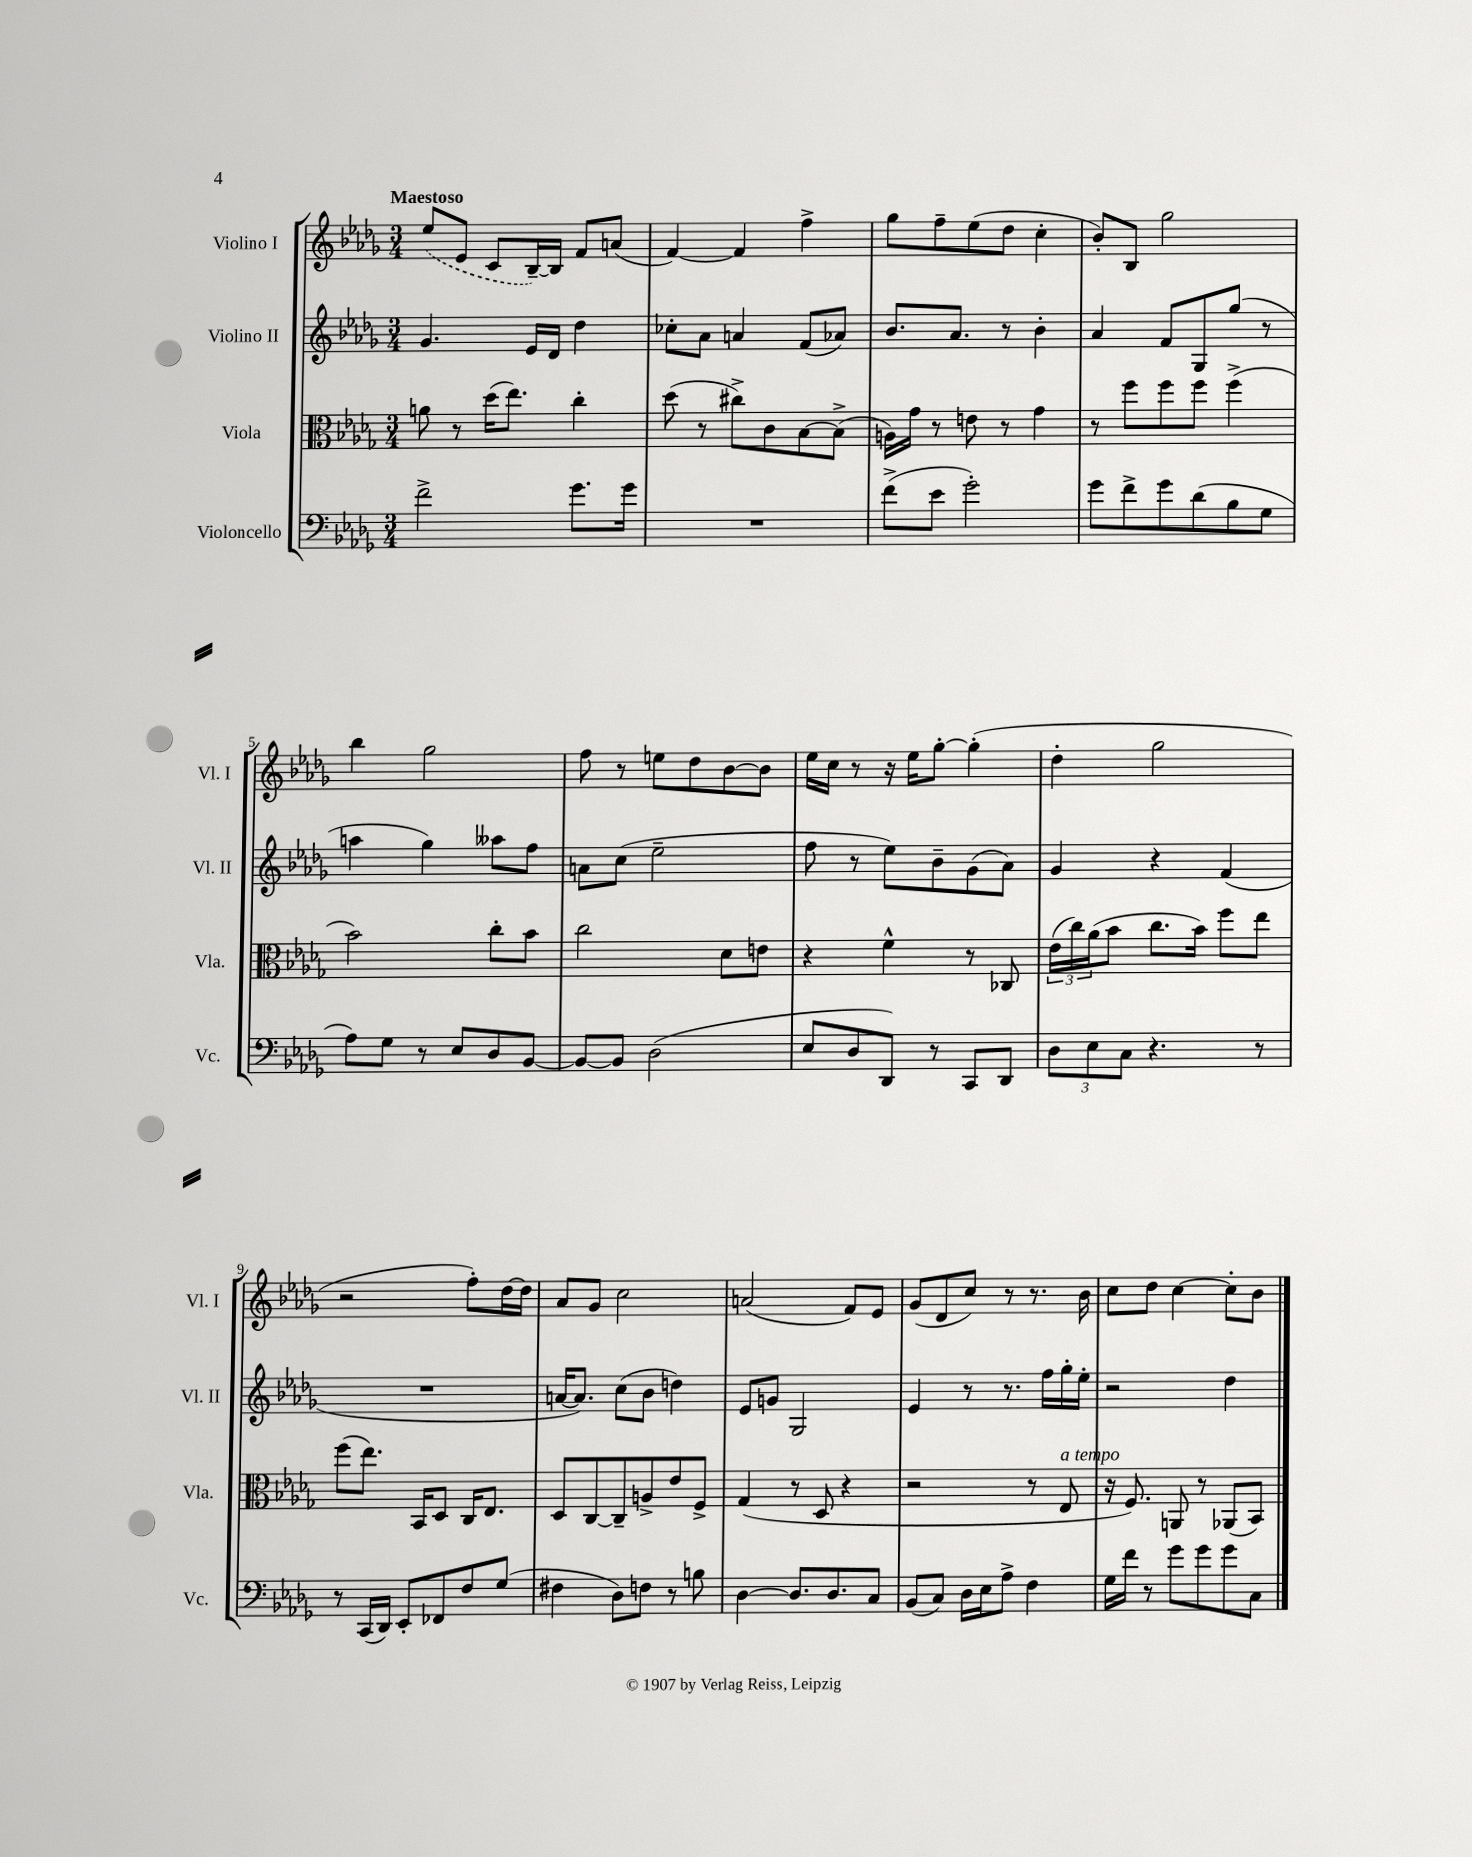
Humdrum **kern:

**kern	**kern	**kern	**kern
*staff4	*staff3	*staff2	*staff1
*clefF4	*clefC3	*clefG2	*clefG2
*k[b-e-a-d-g-]	*k[b-e-a-d-g-]	*k[b-e-a-d-g-]	*k[b-e-a-d-g-]
*M3/4	*M3/4	*M3/4	*M3/4
2f^\	8a\	4.g-/	(8ee-/L
.	8r	.	8e-/J
.	(16dd-\LK	.	8c/L
.	8.ee-\J)	.	.
.	.	16e-/LL	[16B-~/L)
.	.	16d-/JJ	16B-/]JJ
8.g-\L	4cc'\	4dd-\	8f/L
.	.	.	(8a/J
16g-\Jk	.	.	.
=	=	=	=
2.r	(8dd-\	8cc-'\L	[4f/)
.	8r	8a-\J	.
.	8cc#^\L)	4a/	4f/]
.	8c\	.	.
.	[8B-\	(8f/L	4ff^\
.	(8B-^\]J	8a-/J)	.
=	=	=	=
(8f^\L	16A\LL)	8.b-/L	8gg-\L
.	16g-\JJ	.	.
8e-\J	8r	.	8ff~\
.	.	8.a-/J	.
2g-'\)	8e\	.	(8ee-\
.	8r	8r	8dd-\J
.	4g-\	4b-'\	4cc'\
=	=	=	=
8g-\L	8r	4a-/	8b-'/L)
8f^\	8ff\L	.	8B-/J
8g-\	8ff\	8f/L	2gg-\
(8d-\	8ff\J	8G-/	.
8B-\	(4ff^\	(8gg-/J	.
8G-\J	.	8r	.
=	=	=	=
8A-\L)	2b-\)	4aa\	4bb-\
8G-\J	.	.	.
8r	.	4gg-\)	2gg-\
8E-/L	.	.	.
8D-/	8cc'\L	8aa--\L	.
[8BB-/J	8b-\J	8ff\J	.
=	=	=	=
8BB-/_L	2cc\	8a\L	8ff\
8BB-/]J	.	(8cc\J	8r
(2D-\	.	2ee-~\	8ee\L
.	.	.	8dd-\
.	8d-\L	.	[8b-\
.	8e\J	.	8b-\]J
=	=	=	=
8E-/L	4r	8ff\	16ee-\LL
.	.	.	16cc\JJ
8D-/	.	8r	8r
8DD-/J)	4f^^\	8ee-\L)	16r
.	.	.	16ee-\LK
8r	.	8b-~\	[8gg-'\J
8CC/L	8r	(8g-\	(4gg-'\]
8DD-/J	8C-/	8a-\J)	.
=	=	=	=
12D-\L	(24e-\LL	4g-/	4dd-'\
.	24cc\)	.	.
12E-\	(24a-\J	.	.
.	8b-\J	.	.
12C\J	.	.	.
4.r	8.cc\L	4r	2gg-\
.	16b-\Jk)	.	.
.	8ff\L	(4f/	.
8r	8ee-\J	.	.
=	=	=	=
8r	(8ff\L	2.r	2r
(16CC/LL	8.ee-\J)	.	.
16DD-/JJ)	.	.	.
8EE-'/L	.	.	.
.	16BB-/LK	.	.
8FF-/	8D-/J	.	.
8F/	16C/LK	.	8ff'\L)
.	8.E-/J	.	.
(8G-/J	.	.	[16dd-\L
.	.	.	16dd-\]JJ
=	=	=	=
4F#\	8D-/L	[16a/LK	8a-/L
.	.	8.a/]J)	.
.	[8C/	.	8g-/J
8D-\L)	8C~/]	(8cc\L	2cc\
8F\J	8A^/	8b-\J	.
8r	8e-/	4dd\)	.
8B\	8F^/J	.	.
=	=	=	=
[4D-\	(4G-/	8e-/L	(2a/
.	.	8g/J	.
8.D-/]L	8r	2G-/	.
.	8D-/	.	.
8.D-/	.	.	.
.	4r	.	8f/L)
8C/J	.	.	8e-/J
=	=	=	=
(8BB-/L	2r	4e-/	(8g-/L
8C/J)	.	.	8d-/
16D-\LL	.	8r	8cc/J)
16E-\J	.	.	.
8A-^\J	.	8.r	8r
4F\	8r	.	8.r
.	.	16ff\LL	.
.	8E-/	16gg-'\	.
.	.	16ee-'\JJ	16b-\
=	=	=	=
16G-\LL	16r	2r	8cc\L
16f\JJ	8.F/)	.	.
8r	.	.	8dd-\J
8g-\L	8AA/	.	[4cc\
8g-\	8r	.	.
8g-\	(8AA-/L	4dd-\	8cc'\]L
8C\J	8BB-/J)	.	8b-\J
==	==	==	==
*-	*-	*-	*-
